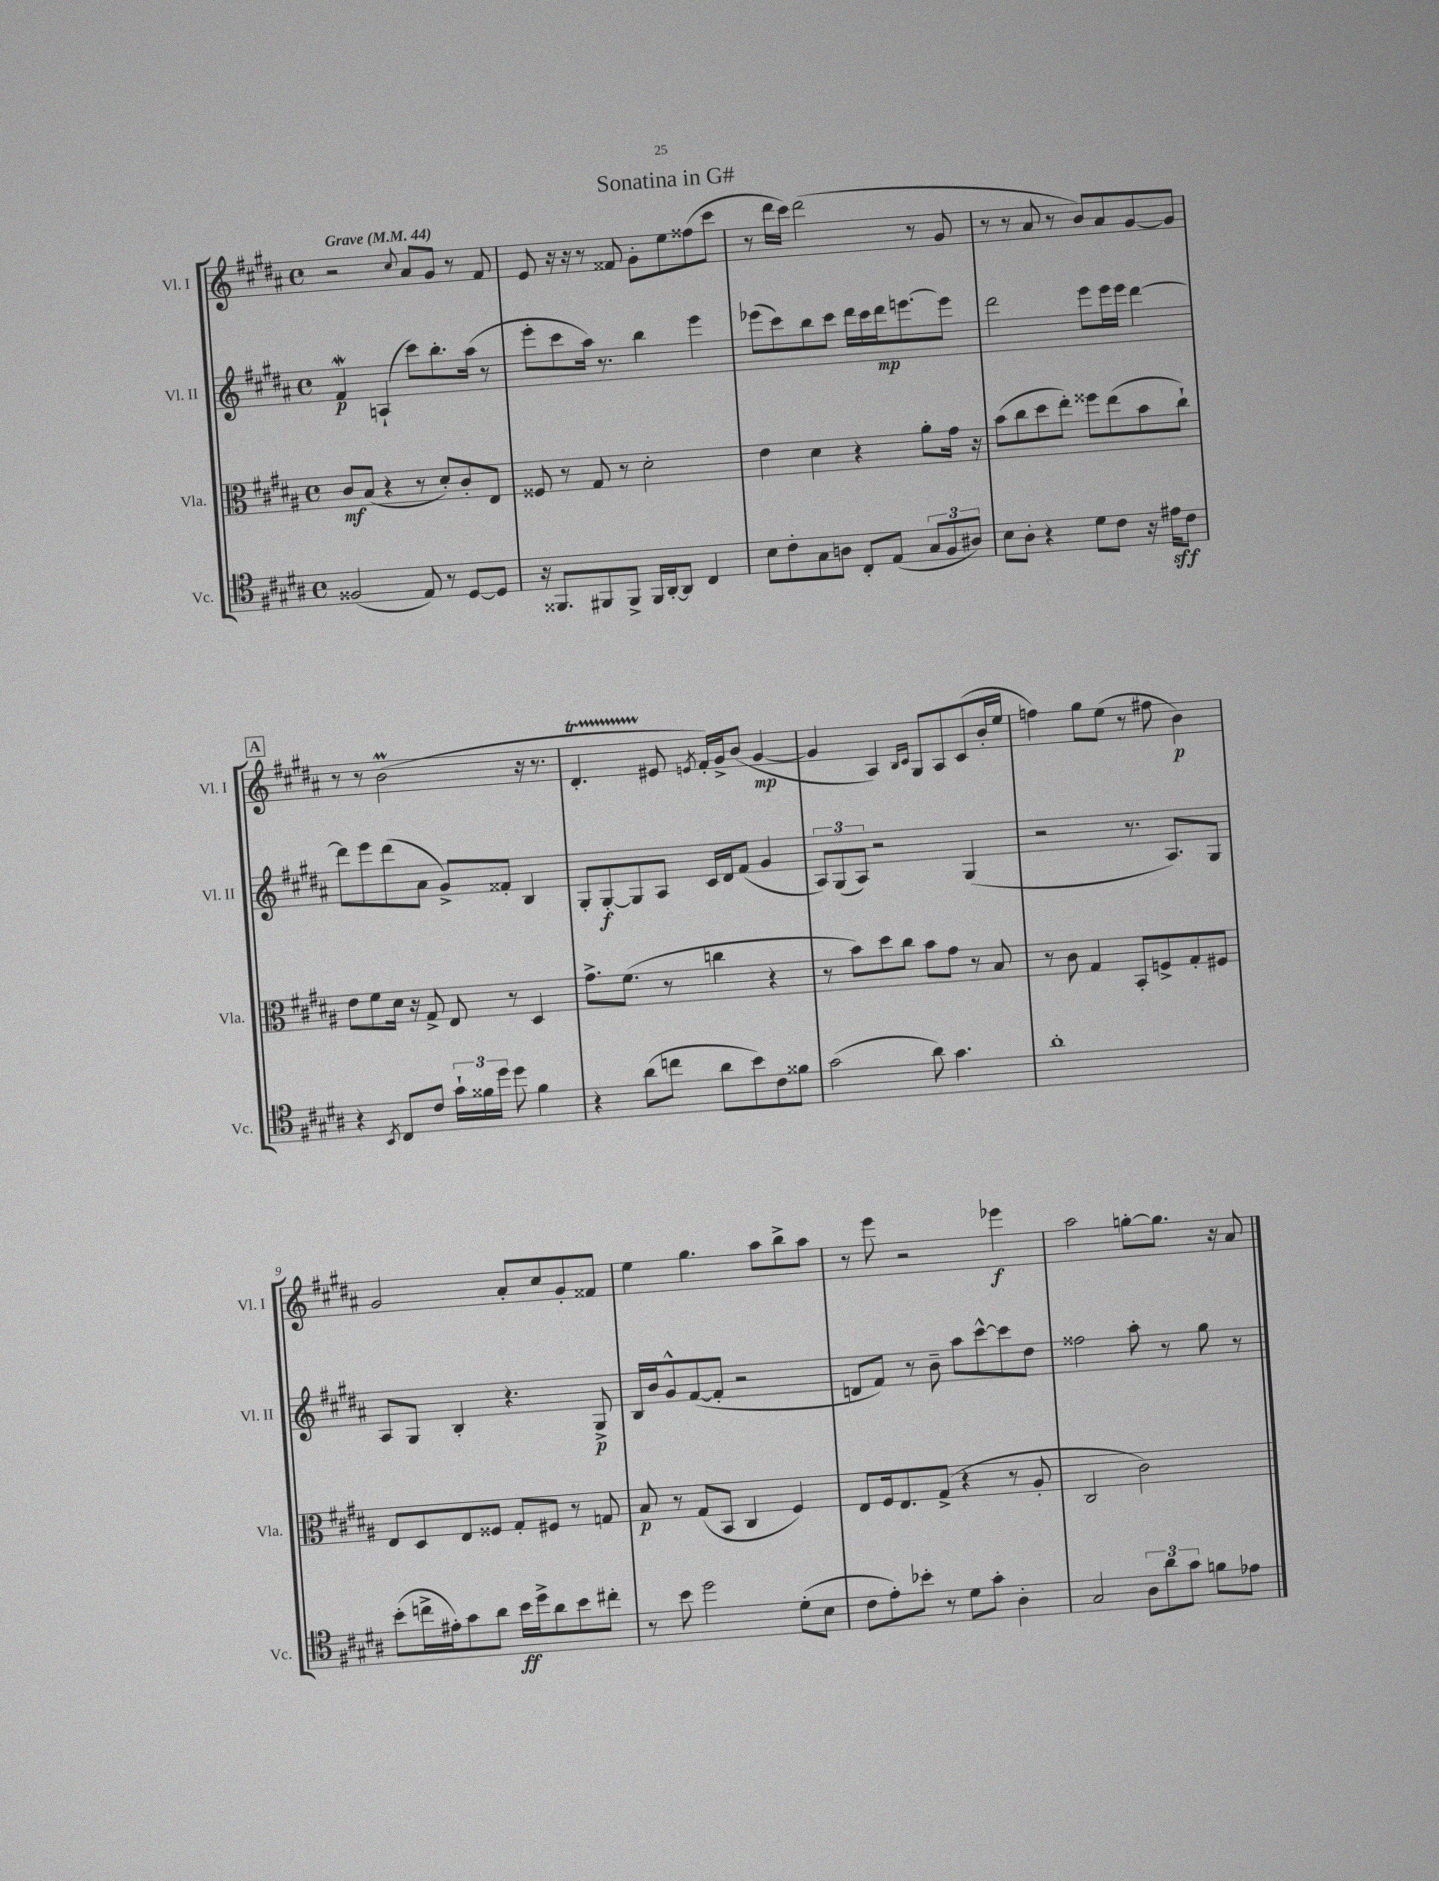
\header { title = "Sonatina in G#" }
<<
\new StaffGroup <<
\new Staff = "s0" \with { instrumentName = "Vl. I" shortInstrumentName = "Vl. I" } {
    \clef treble \key b \major \defaultTimeSignature \time 4/4 \tempo "Grave" 4 = 44
    \autoBeamOff r2 \appoggiatura { cis''8 } ais'8[ gis'8] r8 fis'8 |
    e'8 r16 r16 r8 fisis'8 gis'8[-. e''8 fisis''8( cis'''8] |
    r8 dis'''16[ cis'''16]) dis'''2( r8 gis'8 |
    r8 r8 ais'8 r8 b'8[) ais'8 gis'8~ gis'8] |
    \mark \markup { \box "A" } r8 r8 b'2\prall( r16 r8. |
    dis'4.-.\startTrillSpan eis'8\stopTrillSpan \acciaccatura { e'8 } fis'16[-.) gis'16-> b'8]( gis'4~\mp |
    gis'4 ais4) \grace { b16[ cis'16] } gis8[ ais8 cis'8( b'16-. e''16] |
    f''4) gis''8[ e''8]( r8 fis''8 b'4\p) |
    gis'2 ais'8[-. cis''8 gis'8-. fisis'8] |
    e''4 gis''4. ais''8[ b''8-> ais''8] |
    r8 e'''8 r2 ees'''4\f |
    ais''2 g''8[~-. g''8.] r16 ais'8 \bar "|." |
}
\new Staff = "s1" \with { instrumentName = "Vl. II" shortInstrumentName = "Vl. II" } {
    \clef treble \key b \major \defaultTimeSignature \time 4/4
    \autoBeamOff fis'4\mordent\p a4-!( cis'''8[) b''8.-. ais''16]( r8 |
    e'''8[-. cis'''8 ais''16]) r8. b''4 e'''4 |
    ees'''8[( cis'''8) b''8 cis'''8] dis'''16[ cis'''16 dis'''16\mp e'''8.~ e'''8] |
    dis'''2 e'''8[ e'''16 e'''16] dis'''4~ |
    \mark \markup { \box "A" } dis'''8[ e'''8 dis'''8( ais'8] gis'8[->) fisis'8]-. b4 |
    gis8[-. gis8~-.\f gis8 ais8] cis'16[ dis'16 fis'8]( gis'4 |
    \tuplet 3/2 { ais8[) gis8( ais8]) } r2 gis4( |
    r2 r8. ais8.[) gis8] |
    ais8[ gis8] b4-. r4. gis8->\p |
    b16[ b'16 gis'8-^ fis'8~( fis'8]-. r2 |
    d'8[ fis'8]) r8 b'8-- ais''8[ cis'''8~-^ cis'''8 dis''8] |
    fisis''2 ais''8-. r8 gis''8 r8 \bar "|." |
}
\new Staff = "s2" \with { instrumentName = "Vla." shortInstrumentName = "Vla." } {
    \clef alto \key b \major \defaultTimeSignature \time 4/4
    \autoBeamOff cis'8[\mf b8]( r4 r8 dis'8[-.) cis'8-. e8] |
    fisis8 r8 gis8 r8 dis'2-. |
    e'4 dis'4 r4 ais'8[-. gis'16] r16 |
    b'8[( cis''8 dis''8 e''8]-.) fisis''8[ e''8( b'8 cis''8]-!) |
    \mark \markup { \box "A" } e'8[ fis'8 dis'16] r16 gis8-> e8 r8 dis4 |
    gis'8.[-> fis'8.]( r8 c''4 r4 |
    r8 b'8[) dis''8 cis''8] b'8[ gis'8] r8 b8 |
    r8 cis'8 gis4 b,8[-. f8-> gis8-. fis8] |
    e8[ dis8 e8 fisis8] gis8[-. fis8] r8 g8 |
    b8\p r8 gis8[( b,8] cis4 fis4) |
    e8[ fis16 e8. gis8]->( r4 r8 ais8-. |
    cis2 cis'2) \bar "|." |
}
\new Staff = "s3" \with { instrumentName = "Vc." shortInstrumentName = "Vc." } {
    \clef tenor \key b \major \defaultTimeSignature \time 4/4
    \autoBeamOff fisis2( e8) r8 dis8[~ dis8] |
    r16 fisis,8.[ fis,8 fis,8]-> fis,16[ ais,16~-. ais,8] cis4 |
    b8[ cis'8-. gis8 a8] cis8[-. e8]( \tuplet 3/2 { gis8[ fis8 ais8]) } |
    b8[ ais8]-. r4 dis'8[ cis'8] r16 eis'16[\sff cis'8] |
    \mark \markup { \box "A" } r4 \acciaccatura { b,8 } cis8[ cis'8] \tuplet 3/2 { gis'16[-! fisis'16 dis''16] } dis''8 fisis'4 |
    r4 ais'8[( c''8] ais'8[ b'8) cis'8 fisis'8] |
    gis'2( ais'8) gis'4. |
    ais'1-. |
    b'8[-.( c''16-> eis'16-.) gis'8 ais'8] b'16[\ff dis''16-> ais'8 b'8 cis''8]-. |
    r8 b'8 dis''2 dis'8[-.( b8] |
    cis'8[ e'8-.) bes'8]-. r8 dis'8[ gis'8]-. ais4-. |
    gis2 \tuplet 3/2 { ais8[ ais'8 gis'8] } f'8[ ees'8] \bar "|." |
}
>>
>>
